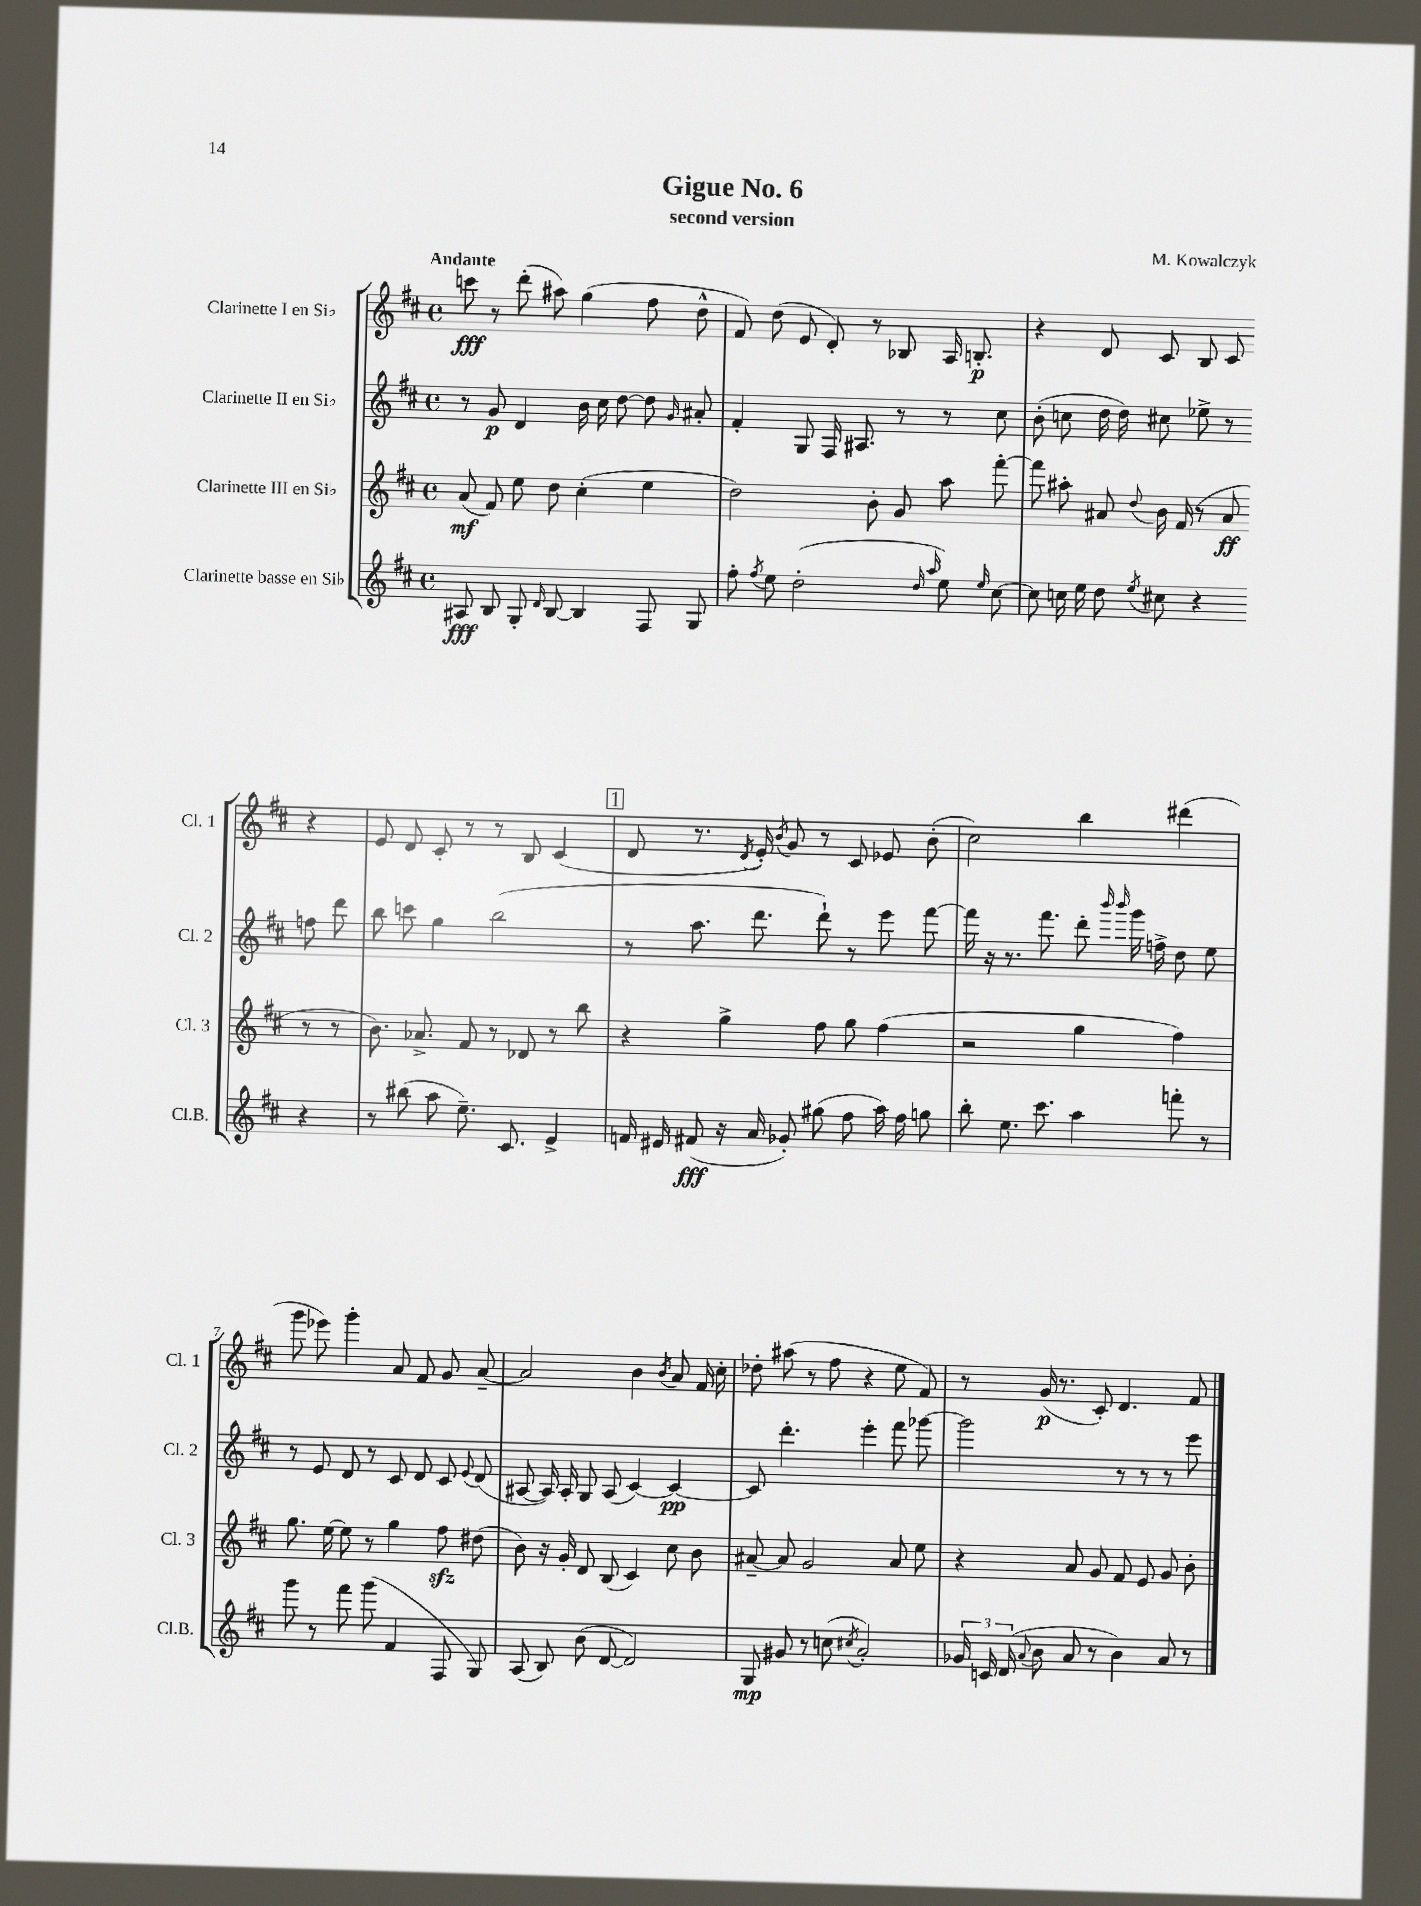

**kern	**dynam	**kern	**dynam	**kern	**dynam	**kern	**dynam
*part4	*part4	*part3	*part3	*part2	*part2	*part1	*part1
*staff4	*staff4	*staff3	*staff3	*staff2	*staff2	*staff1	*staff1
*I"Clarinette basse en Si♭	*	*I"Clarinette III en Si♭	*	*I"Clarinette II en Si♭	*	*I"Clarinette I en Si♭	*
*I'Cl.B.	*	*I'Cl. 3	*	*I'Cl. 2	*	*I'Cl. 1	*
*clefG2	*	*clefG2	*	*clefG2	*	*clefG2	*
*k[f#c#]	*	*k[f#c#]	*	*k[f#c#]	*	*k[f#c#]	*
*M4/4	*	*M4/4	*	*M4/4	*	*M4/4	*
*met(c)	*	*met(c)	*	*met(c)	*	*met(c)	*
=1	=1	=1	=1	=1	=1	=1	=1
!	!	!	!	!	!	!LO:TX:a:B:t=Andante	!
8A#X/	fff	(8a/	mf	8r	.	8cccn\	fff
8B/	.	8f#/)	.	8g/	p	8r	.
8G'/	.	8ee\	.	4d/	.	(8ddd'\	.
16qqd/	.	.	.	.	.	.	.
[8B/	.	8dd\	.	.	.	8aa#X\)	.
4B/]	.	(4cc#'\	.	16b\	.	(4gg\	.
.	.	.	.	16cc#\	.	.	.
.	.	.	.	[8dd\	.	.	.
8F#/	.	4ee\	.	8dd\]	.	8ff#\	.
.	.	.	.	16qqg/	.	.	.
8G/	.	.	.	8a#X'/	.	8dd^^\	.
=2	=2	=2	=2	=2	=2	=2	=2
8ff#'\	.	2dd\)	.	4f#'/	.	8f#/)	.
8qff#/	.	.	.	.	.	.	.
8ee\	.	.	.	.	.	(8dd\	.
(2dd'\	.	.	.	8G/	.	8e/	.
.	.	.	.	16F#/	.	8d'/)	.
.	.	.	.	8.A#X/	.	.	.
.	.	8b'\	.	.	.	8r	.
.	.	8g/	.	8r	.	8B-X/	.
16qqdd/	.	.	.	.	.	.	.
16qqaa/	.	.	.	.	.	.	.
8ee\)	.	8aa\	.	8r	.	16A/	.
.	.	.	.	.	.	8.Bn'/	p
16qqee/	.	.	.	.	.	.	.
[8cc#\	.	[8fff#'\	.	8cc#\	.	.	.
=3	=3	=3	=3	=3	=3	=3	=3
8cc#\]	.	8fff#\]	.	(8b'\	.	4r	.
16ccn\	.	8aa#X'\	.	8ccn\	.	.	.
16ee\	.	.	.	.	.	.	.
8dd\	.	8a#X/	.	16dd\	.	8d/	.
.	.	.	.	16dd\)	.	.	.
8qee/	.	8qqdd/	.	.	.	.	.
8cc#X\	.	16b\	.	8cc#X\	.	8c#/	.
.	.	(16f#/	.	.	.	.	.
4r	.	8r	.	8ee-X^\	.	8B/	.
.	.	8a#/	ff	8r	.	8c#/	.
4r	.	8r	.	8ffn\	.	4r	.
.	.	8r	.	8ddd\	.	.	.
!!LO:LB:g=z
=4	=4	=4	=4	=4	=4	=4	=4
8r	.	8.b\)	.	8bb\	.	8e/	.
(8bb#X\	.	.	.	8cccn\	.	8d/	.
.	.	8.a-X^/	.	.	.	.	.
8aa\	.	.	.	4gg\	.	8c#'/	.
8.ee~\)	.	8f#/	.	.	.	8r	.
.	.	8r	.	(2bb\	.	8r	.
8.c#/	.	.	.	.	.	.	.
.	.	8d-X/	.	.	.	8B/	.
4e^/	.	8r	.	.	.	(4c#/	.
.	.	8bb\	.	.	.	.	.
!!LO:REH:place=s1:t=1
=5	=5	=5	=5	=5	=5	=5	=5
16fn/	.	4r	.	8r	.	8d/	.
16e#X/	.	.	.	.	.	.	.
(8f#X/	fff	.	.	8.aa\	.	8.r	.
16r	.	4gg^\	.	.	.	.	.
.	.	.	.	.	.	8qd/	.
16a/	.	.	.	8.ddd\	.	16e'/)	.
.	.	.	.	.	.	8qb/	.
8g-X'/)	.	.	.	.	.	8g/	.
(8gg#X\	.	8ff#\	.	8ddd`\)	.	8r	.
8ff#\	.	8gg\	.	8r	.	8c#/	.
16aa\)	.	(4ff#\	.	8eee\	.	8e-X/	.
16ff#\	.	.	.	.	.	.	.
8ggn\	.	.	.	[8fff#\	.	(8b'\	.
=6	=6	=6	=6	=6	=6	=6	=6
8bb'\	.	2r	.	16fff#\]	.	2cc#\)	.
.	.	.	.	16r	.	.	.
8.ee\	.	.	.	8.r	.	.	.
8.ccc#\	.	.	.	8.fff#\	.	.	.
4aa\	.	4gg\	.	8ddd'\	.	4bb\	.
.	.	.	.	16qqbbb/	.	.	.
.	.	.	.	16qqbbb/	.	.	.
.	.	.	.	16ggg\	.	.	.
.	.	.	.	16ffn^\	.	.	.
8fffn'\	.	4ff#\)	.	8dd\	.	(4ddd#X\	.
8r	.	.	.	8ee\	.	.	.
!!LO:LB:g=z
=7	=7	=7	=7	=7	=7	=7	=7
8ggg\	.	8.gg\	.	8r	.	8ggg\	.
8r	.	.	.	8e/	.	8eee-X\)	.
.	.	[16ee\	.	.	.	.	.
8fff#\	.	8ee\]	.	8d/	.	4ggg'\	.
(8ggg\	.	8r	.	8r	.	.	.
4f#/	.	4gg\	.	8c#/	.	8a/	.
.	.	.	.	8d/	.	8f#/	.
8F#/	.	8ff#zz\	.	8c#/	.	8g/	.
.	.	.	.	8qqe/	.	.	.
8G/)	.	(8dd#X\	.	(8d/	.	[8a~/	.
=8	=8	=8	=8	=8	=8	=8	=8
(8A/	.	8b\)	.	[8A#X/	.	2a/]	.
8B/)	.	16r	.	16A#/])	.	.	.
.	.	16g'/	.	16A#'/	.	.	.
(8b\	.	8d/	.	8G/	.	.	.
[8d/	.	(8B/	.	(8A#/	.	.	.
2d/])	.	4c#/)	.	[4c#/)	.	4b\	.
.	.	.	.	.	.	8qb/	.
.	.	8cc#\	.	4c#/_	pp	8a/	.
.	.	8b\	.	.	.	16f#/	.
.	.	.	.	.	.	16cc#'\	.
=9	=9	=9	=9	=9	=9	=9	=9
8G/	mp	[8a#X~/	.	8c#/]	.	8dd-X'\	.
8g#X/	.	8a#/]	.	4.ddd'\	.	(8aa#X\	.
8r	.	2g/	.	.	.	8r	.
(8ccn\	.	.	.	.	.	8ff#\	.
8qcc#X/	.	.	.	.	.	.	.
2a'/)	.	.	.	4eee'\	.	4r	.
.	.	8a#/	.	8fff#\	.	8ee\	.
.	.	8ee\	.	[8ggg-X\	.	8f#/)	.
=10	=10	=10	=10	=10	=10	=10	=10
24g-X/	.	4r	.	2ggg-\]	.	8r	.
24cn/	.	.	.	.	.	.	.
(24d/	.	.	.	.	.	.	.
8qqa/	.	.	.	.	.	.	.
8b\	.	.	.	.	.	(16g/	p
.	.	.	.	.	.	8.r	.
8a/	.	8a/	.	.	.	.	.
8r	.	8g/	.	.	.	8c#'/)	.
4b\)	.	8f#/	.	8r	.	4.d/	.
.	.	8e/	.	8r	.	.	.
8a/	.	8g/	.	8r	.	.	.
8r	.	8b'\	.	8eee\	.	8f#/	.
==	==	==	==	==	==	==	==
*-	*-	*-	*-	*-	*-	*-	*-
